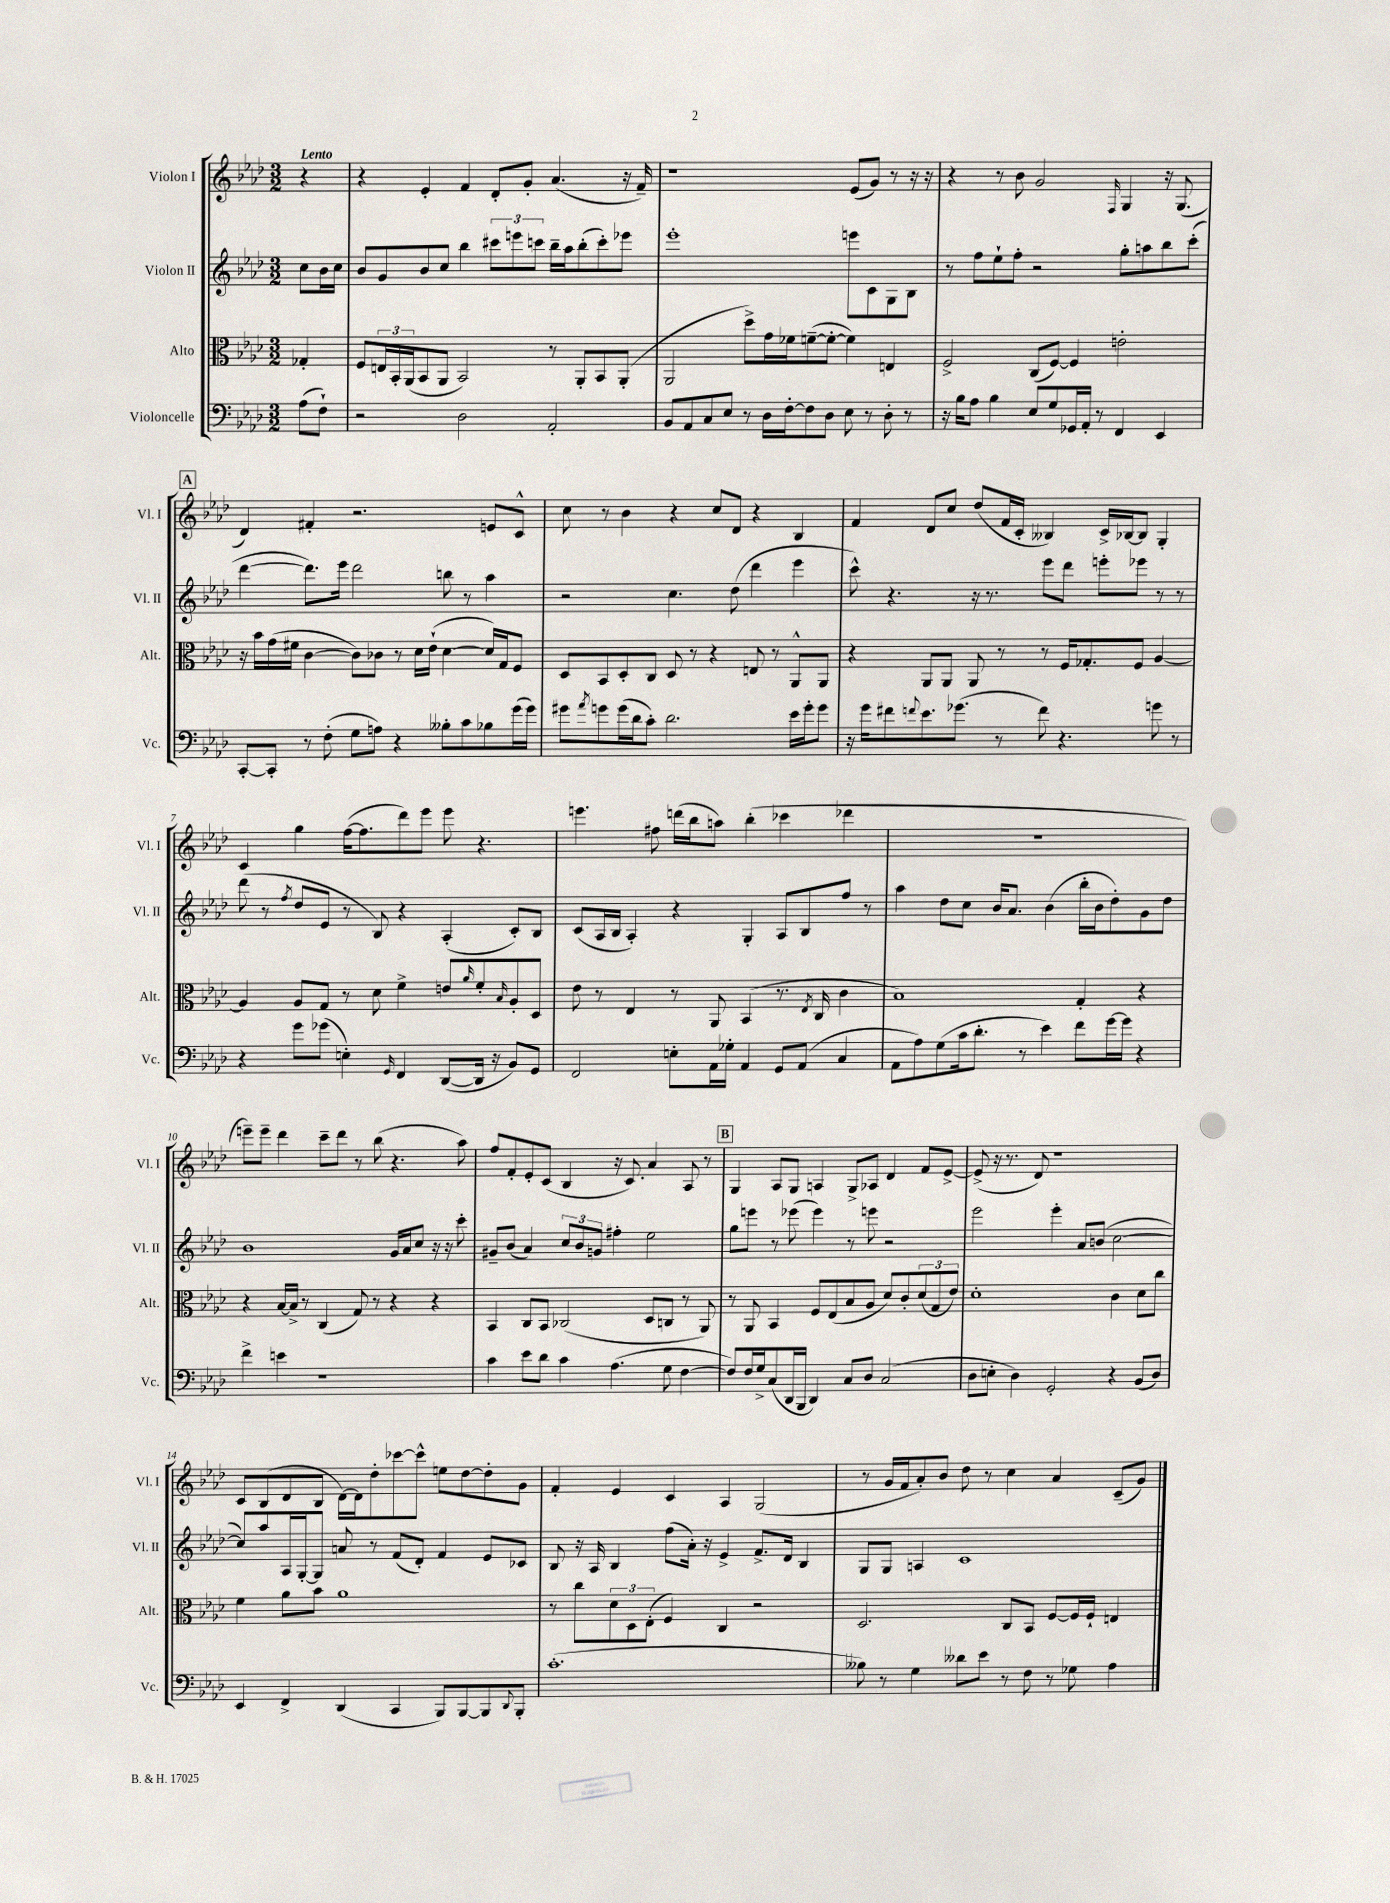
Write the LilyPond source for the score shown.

<<
\new StaffGroup <<
\new Staff = "s0" \with { instrumentName = "Violon I" shortInstrumentName = "Vl. I" } {
    \clef treble \key aes \major \numericTimeSignature \time 3/2 \partial 4 \tempo "Lento"
    r4 |
    r4 ees'4-. f'4 des'8-. g'8-. aes'4.( r16 f'16--) |
    r1 ees'8( g'8) r8 r16 r16 |
    r4 r8 bes'8 g'2 \grace { f16 } g4 r16 g8.( |
    \mark \markup { \box "A" } des'4) fis'4-. r2. e'8 c'8-^ |
    c''8 r8 bes'4 r4 c''8 des'8 r4 bes4 |
    f'4 des'8 c''8 des''8( f'16 c'16-. beses4) c'16-> bes16~ bes8 g4-. |
    c'4 g''4 f''16~( f''8. des'''8) ees'''8 ees'''8 r4. |
    e'''4. fis''8 d'''16( bes''16 a''8) bes''4-.( ces'''4 des'''4 |
    R1. |
    e'''8--) e'''8-- des'''4 c'''8-- des'''8 r8 bes''8( r4. aes''8) |
    f''8 f'8-. ees'8-. c'8( bes4 r16 c'8.) aes'4 aes8 r8 |
    \mark \markup { \box "B" } g4 aes8 g8 a4 g8-> aes8 des'4 f'8 ees'8~-> |
    ees'8->( r16 r8. des'8) r1 |
    c'8 bes8( des'8 bes8 des'16~) des'16 des''8-. ces'''8~ ces'''8-^ e''8 des''8~ des''8-. g'8 |
    f'4-. ees'4 c'4 aes4 g2( |
    r8 g'16 f'16 aes'8-.) bes'8 des''8 r8 c''4 aes'4 c'8--( g'8) \bar "|." |
}
\new Staff = "s1" \with { instrumentName = "Violon II" shortInstrumentName = "Vl. II" } {
    \clef treble \key aes \major \numericTimeSignature \time 3/2 \partial 4
    c''8 bes'16 c''16 |
    bes'8 g'8 bes'8 c''8 bes''4 \tuplet 3/2 { cis'''8 e'''8 c'''8 } bes''16-- aes''16 bes''8-.( c'''8-.) ees'''8 |
    ees'''1-. e'''8 c'8 g8 bes8 |
    r8 f''8 ees''8-! f''8-. r2 g''8-. a''8 bes''8 c'''8-.( |
    \mark \markup { \box "A" } des'''4~ des'''8.) ees'''16 des'''2 b''8 r8 aes''4 |
    r2 c''4. des''8( des'''4 ees'''4 |
    c'''8-^) r4. r16 r8. ees'''8 des'''8 e'''8-. ees'''8 r8 r8 |
    des'''8( r8 \acciaccatura { f''8 } des''8 ees'8 r8 bes8) r4 aes4-.( c'8-.) bes8 |
    c'8( aes16 bes16 aes4-.) r4 g4-. aes8 bes8 f''8 r8 |
    aes''4 des''8 c''8 bes'16 aes'8. bes'4( bes''16-. bes'16 des''8-.) g'8 des''8 |
    bes'1 g'16 aes'16 c''8 r16 r16 c'''8-. |
    gis'8-- bes'8( aes'4) \tuplet 3/2 { c''8 bes'8 g'8 } fis''4-. ees''2 |
    \mark \markup { \box "B" } g''8 e'''8 r8 ees'''8( ees'''4) r8 e'''8 r2 |
    ees'''2 ees'''4-. aes'8 b'8( c''2~ |
    c''8) aes''8 aes16 g16~-. g8 a'8 r8 f'8( des'8-.) f'4 ees'8 ces'8 |
    bes8 r16 aes16 bes4 f''8( aes'16-.) r16 ees'4-> f'8.-> des'16 bes4 |
    g8 g8 a4 c'1 \bar "|." |
}
\new Staff = "s2" \with { instrumentName = "Alto" shortInstrumentName = "Alt." } {
    \clef alto \key aes \major \numericTimeSignature \time 3/2 \partial 4
    ges4-. |
    f8 \tuplet 3/2 { e16 bes,16-. aes,16( } bes,8 aes,8 bes,2) r8 aes,8-. bes,8 aes,8-.( |
    aes,2 des''8->) g'16 fes'16 f'8~--( f'8~-. f'4) e4 |
    f2-> c8( f8~) f4 e'2-. |
    \mark \markup { \box "A" } r16 bes'16 g'16( fis'16 c'4~ c'8) ces'8 r8 des'16 ees'16-!( des'4~ des'16) g16 f8 |
    des8 bes,8 des8-. c8 des8 r8 r4 e8 r8 aes,8-^ aes,8 |
    r4 aes,8 aes,8 aes,8 r8 r8 f16 ges8.-. f8 aes4~ |
    aes4 aes8 g8 r8 des'8 f'4-> e'8 \grace { aes'16 } f'8-. \grace { bes16 } aes8-. des8 |
    ees'8 r8 ees4 r8 aes,8 bes,4( r8. \acciaccatura { ees8 } c16 c'4 |
    bes1) g4-. r4 |
    r4 bes16~ bes16-> r8 c4( g8) r8 r4 r4 |
    bes,4 c8 bes,8 ces2( des8 c8 r8 aes,8) |
    \mark \markup { \box "B" } r8 aes,8 bes,4 f8 ees8( bes8 aes8 des'8) c'8-. \tuplet 3/2 { des'8( g8 ees'8) } |
    des'1-. c'4 des'8 c''8 |
    f'4 aes'8 bes'8 aes'1 |
    r8 c''8 \tuplet 3/2 { des'8 des8 ees8-.( } f4) c4 r2 |
    des2. c8 bes,8 f8~ f16 f16-! e4 \bar "|." |
}
\new Staff = "s3" \with { instrumentName = "Violoncelle" shortInstrumentName = "Vc." } {
    \clef bass \key aes \major \numericTimeSignature \time 3/2 \partial 4
    aes8( f8-!) |
    r2 des2 aes,2-. |
    bes,8 aes,8 c8 ees8 r8 des16 f16~-. f8 des8 ees8 r8 des8-. r8 |
    r16 bes16 aes8 bes4 ees8 g8 ges,16 aes,16-. r8 f,4 ees,4 |
    \mark \markup { \box "A" } c,8~-. c,8-. r8 f8-.( g8 a8) r4 beses8-. c'8 bes8 g'16( g'16) |
    gis'8 \acciaccatura { aes'8 } g'8 g'16( des'16 c'8-.) des'2. ees'16 g'16-. g'8 |
    r16 g'16 fis'8 \appoggiatura { f'8 } ees'8. ges'8.( r8 f'8) r4. g'8 r8 |
    r4 g'8 ges'8( e4-.) \grace { g,16 } f,4 des,8~( des,16 r16 bes,8) g,8 |
    f,2 e8-. aes,16 ges16-. aes,4 g,8 aes,8( c4 |
    aes,8 aes8) g8( c'16 des'8.-. r8 ees'4) f'8 g'16~ g'16 r4 |
    f'4-> e'4 r1 |
    c'4 ees'8 des'8 c'4 aes4.( g8 f4~ |
    \mark \markup { \box "B" } f8) f16 g16-> c8( des,16 bes,,16 des,4) c8 des8 c2( |
    des8 e8-. des4) g,2-. r4 bes,8( des8) |
    ees,4 f,4-> des,4( c,4 bes,,8) bes,,8~ bes,,8 \appoggiatura { des,8 } bes,,8-. |
    c'1.-.( |
    beses8) r8 g4 deses'8 ees'8 r8 f8 r8 ges8 aes4 \bar "|." |
}
>>
>>
